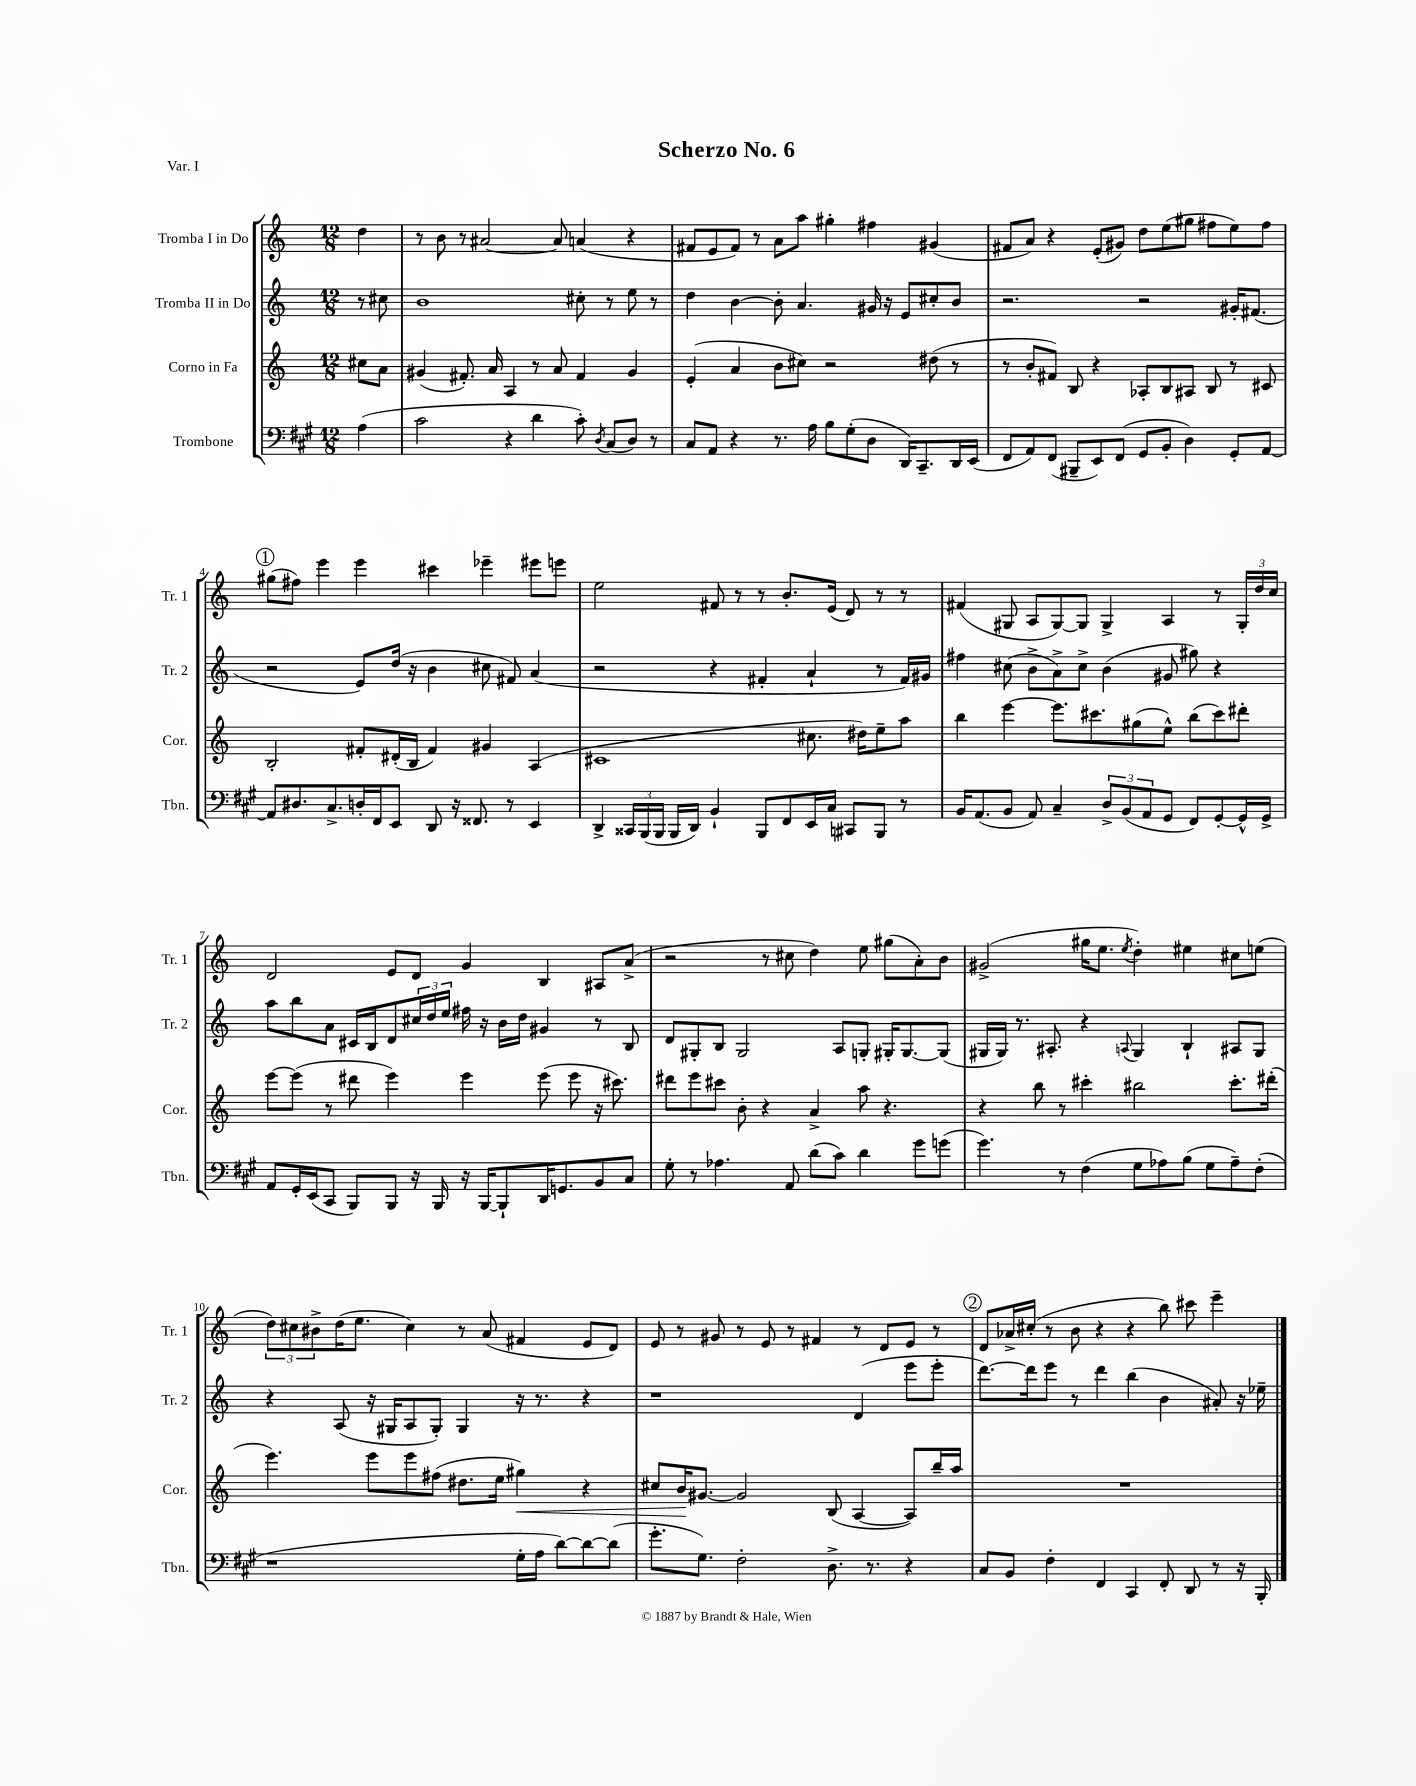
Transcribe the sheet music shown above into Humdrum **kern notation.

**kern	**kern	**kern	**kern
*staff4	*staff3	*staff2	*staff1
*clefF4	*clefG2	*clefG2	*clefG2
*k[f#c#g#]	*k[]	*k[]	*k[]
*M12/8	*M12/8	*M12/8	*M12/8
(4A\	8cc#\L	8r	4dd\
.	8a\J	8cc#\	.
=	=	=	=
2c#\	(4g#/	1b	8r
.	.	.	8b\
.	8.f#'/)	.	8r
.	.	.	[2a#/
.	16a/	.	.
4r	4A/	.	.
4d\	8r	.	.
.	8a/	.	8a#/]
8c#'\)	4f#/	8cc#'\	(4a/
8qD/	.	.	.
(8C#/L	.	8r	.
8D/J)	4g#/	8ee\	4r
8r	.	8r	.
=	=	=	=
8C#/L	(4e'/	4dd\	8f#/L
8AA/J	.	.	8e/
4r	4a/	[4b\	8f#/J)
.	.	.	8r
8.r	8b\L	8b'\]	8a\L
.	8cc#\J)	4.a/	8aa\J
16A\	.	.	.
8B\L	2r	.	4gg#'\
(8G#'\	.	.	.
8D\J	.	16g#/	4ff#\
.	.	16r	.
16DD/LK)	.	8e/L	.
8.CC#~/	.	.	.
.	(8dd#\	8cc#'/	(4g#/
16DD/L	8r	8b/J	.
(16EE/JJ	.	.	.
=	=	=	=
8FF#/L	8r	2.r	8f#/L
8AA/)	8b'/L	.	8a/J)
(8FF#/J	8f#/J)	.	4r
8BBB#~/L	8B/	.	.
8EE/)	4r	.	(8e'/L
(8FF#/J	.	.	8g#/J)
8GG#/L	8A-'/L	2r	8dd\L
8BB'/J	8B/	.	(8ee\
4D\)	8A#/J	.	8gg#\J
.	8B/	.	8ff#\L
8GG#'/L	8r	16g#'/LK	8ee\)
.	.	(8.f#/J	.
[8AA/J	8c#/	.	8ff#\J
=	=	=	=
8AA/]L	2B'/	2r	(8gg#\L
8.D#/	.	.	8ff#\J)
.	.	.	4eee\
8.C#^/	.	.	.
16D'/L	8f#'/L	8e/L)	4eee\
16FF#/J	.	.	.
8EE/J	(16d#'/L	(16dd/Jk	.
.	16B/JJ	16r	.
8DD/	4f#/)	4b\	4ccc#\
16r	.	.	.
8.FF##/	.	.	.
.	4g#/	8cc#\	4eee-~\
8r	.	8f#/)	.
4EE/	(4A/	(4a/	8eee#\L
.	.	.	8eee\J
=	=	=	=
4DD^/	1c#	2r	2ee\
24CC##/LL	.	.	.
(24BBB/	.	.	.
24BBB/JJ	.	.	.
16BBB/LL	.	.	.
16DD/JJ)	.	.	.
4BB`/	.	4r	8f#/
.	.	.	8r
8BBB/L	.	4f#'/	8r
8FF#/	.	.	8.b'/L
16EE/L	8.cc#\	4a`/	.
16C#/JJ	.	.	(16e/Jk
8CC#/L	.	.	8d/)
.	16dd#\LK)	.	.
8BBB/J	8ee~\	8r	8r
8r	8aa\J	16f#/LL)	8r
.	.	16g#/JJ	.
=	=	=	=
16BB/LK	4bb\	4ff#\	(4f#/
(8.AA/	.	.	.
8BB/J	[4eee\	(8cc#\	8G#/
8AA/)	.	8b^\L	8A/L
4C#~/	8.eee\]L	8a^\)	[8G#/)
.	.	8cc#^\J	8G#/]J
.	8.ccc#\	.	.
12D^/L	.	(4b\	4G#^/
(12BB/	.	.	.
.	(8gg#\	.	.
12AA/	.	.	.
8GG#/J	8ee^^\J)	8g#/	4A/
8FF#/L)	(8bb\L	8gg#\)	.
[8GG#'/	8ccc#\)	4r	8r
16GG#^^/]L	8ddd#'\J	.	24G#'/LL
.	.	.	24dd/
16GG#^/JJ	.	.	.
.	.	.	24cc/JJ
=	=	=	=
8AA/L	[8eee\L	8aa\L	2d/
16GG#'/L	(8eee\]J	8bb\	.
(16EE/J	.	.	.
8CC#/J	8r	8a\J	.
8BBB/L)	8ddd#\	16c#/LL	.
.	.	16B/J	.
8BBB/J	4eee\)	8d/	8e/L
16r	.	24cc#/L	8d/J
.	.	24dd/	.
16BBB/	.	.	.
.	.	24ee/JJ	.
16r	4eee\	16ff#\	4g/
[16BBB/LK	.	16r	.
8BBB`/]	.	16b\LL	.
.	.	16dd\JJ	.
16DD/K	(8eee\	4g#/	4B/
8.GG/	.	.	.
.	8eee\	.	.
8BB/	16r	8r	8A#/L
.	8.ccc#\)	.	.
8C#/J	.	8B/	(8a^/J
=	=	=	=
8G#'\	8ddd#\L	8d/L	2r
8r	8eee\	8G#'/	.
4.A-\	8ccc#\J	8B/J	.
.	8b'\	2G#/	.
.	4r	.	8r
8AA/	.	.	8cc#\
(8d\L	4a^/	.	4dd\)
8c#\J)	.	8A/L	.
4d\	8aa\	8G'/J	8ee\
.	4.r	16G#'/LK	(8gg#\L
.	.	[8.G#/	.
8g#\L	.	.	8a'\)
(8g\J	.	(8G#/]J	8b\J
=	=	=	=
4.g#\)	4r	16G#/LL	(2g#^/
.	.	16G#/JJ)	.
.	.	8.r	.
.	8bb\	.	.
.	.	8.A#'/	.
8r	8r	.	.
(4F#\	4ccc#'\	4r	16gg#\LK
.	.	.	8.ee\J
.	.	8qqA/	8qee/
8G#\L	2bb#\	4G#/	4dd'\)
8A-\)	.	.	.
(8B\J	.	4B`/	4ee#\
8G#\L	.	.	.
8A-~\)	8.ccc#'\L	8A#/L	8cc#\L
(8F#'\J	.	8G#/J	(8ee\J
.	(16ddd#'\Jk	.	.
=	=	=	=
1r	4.eee\)	4r	12dd\L)
.	.	.	12cc#\
.	.	.	12b#^\
.	.	(8A/	(16dd\K
.	.	.	8.ee\J
.	8eee\L	16r	.
.	.	16G#/LK	.
.	8eee\	8A/	4cc#\)
.	(8ff#\J	8G#'/J)	.
.	8.dd#\L	4G#/	8r
.	.	.	(8a/
.	16ee\Jk	.	.
16G#'\LL	4gg#\)	16r	4f#/
16A\JJ	.	8.r	.
[8d\L)	.	.	.
8d\_	4r	4r	8e/L
(8d\]J	.	.	8d/J)
=	=	=	=
8.g#'\L	8cc#/L	1r	8e/
.	16b/K	.	8r
8.G#\J)	[8.g#/J	.	.
.	.	.	8g#/
2F#'\	2g#/]	.	8r
.	.	.	8e/
.	.	.	8r
.	.	.	4f#/
8.D^\	(8B/	.	.
.	[4A/	(4d/	8r
8.r	.	.	.
.	.	.	8d/L
4r	8A/]L)	8eee\L	8e/J
.	16bb~/L	8eee'\J	8r
.	16aa/JJ	.	.
=	=	=	=
8C#/L	1.r	[8.ddd\L)	8d/L
8BB/J	.	.	16a-^/L
.	.	16ddd\]k	(16cc#'/JJ
4F#'\	.	8eee\J	8r
.	.	8r	8b\
4FF#/	.	4ddd\	4r
4CC#/	.	(4bb\	4r
8FF#'/	.	4b\	8bb\)
8DD/	.	.	8ccc#\
8r	.	8a#'/)	4eee~\
16r	.	16r	.
16BBB'/	.	16ee-~\	.
==	==	==	==
*-	*-	*-	*-
